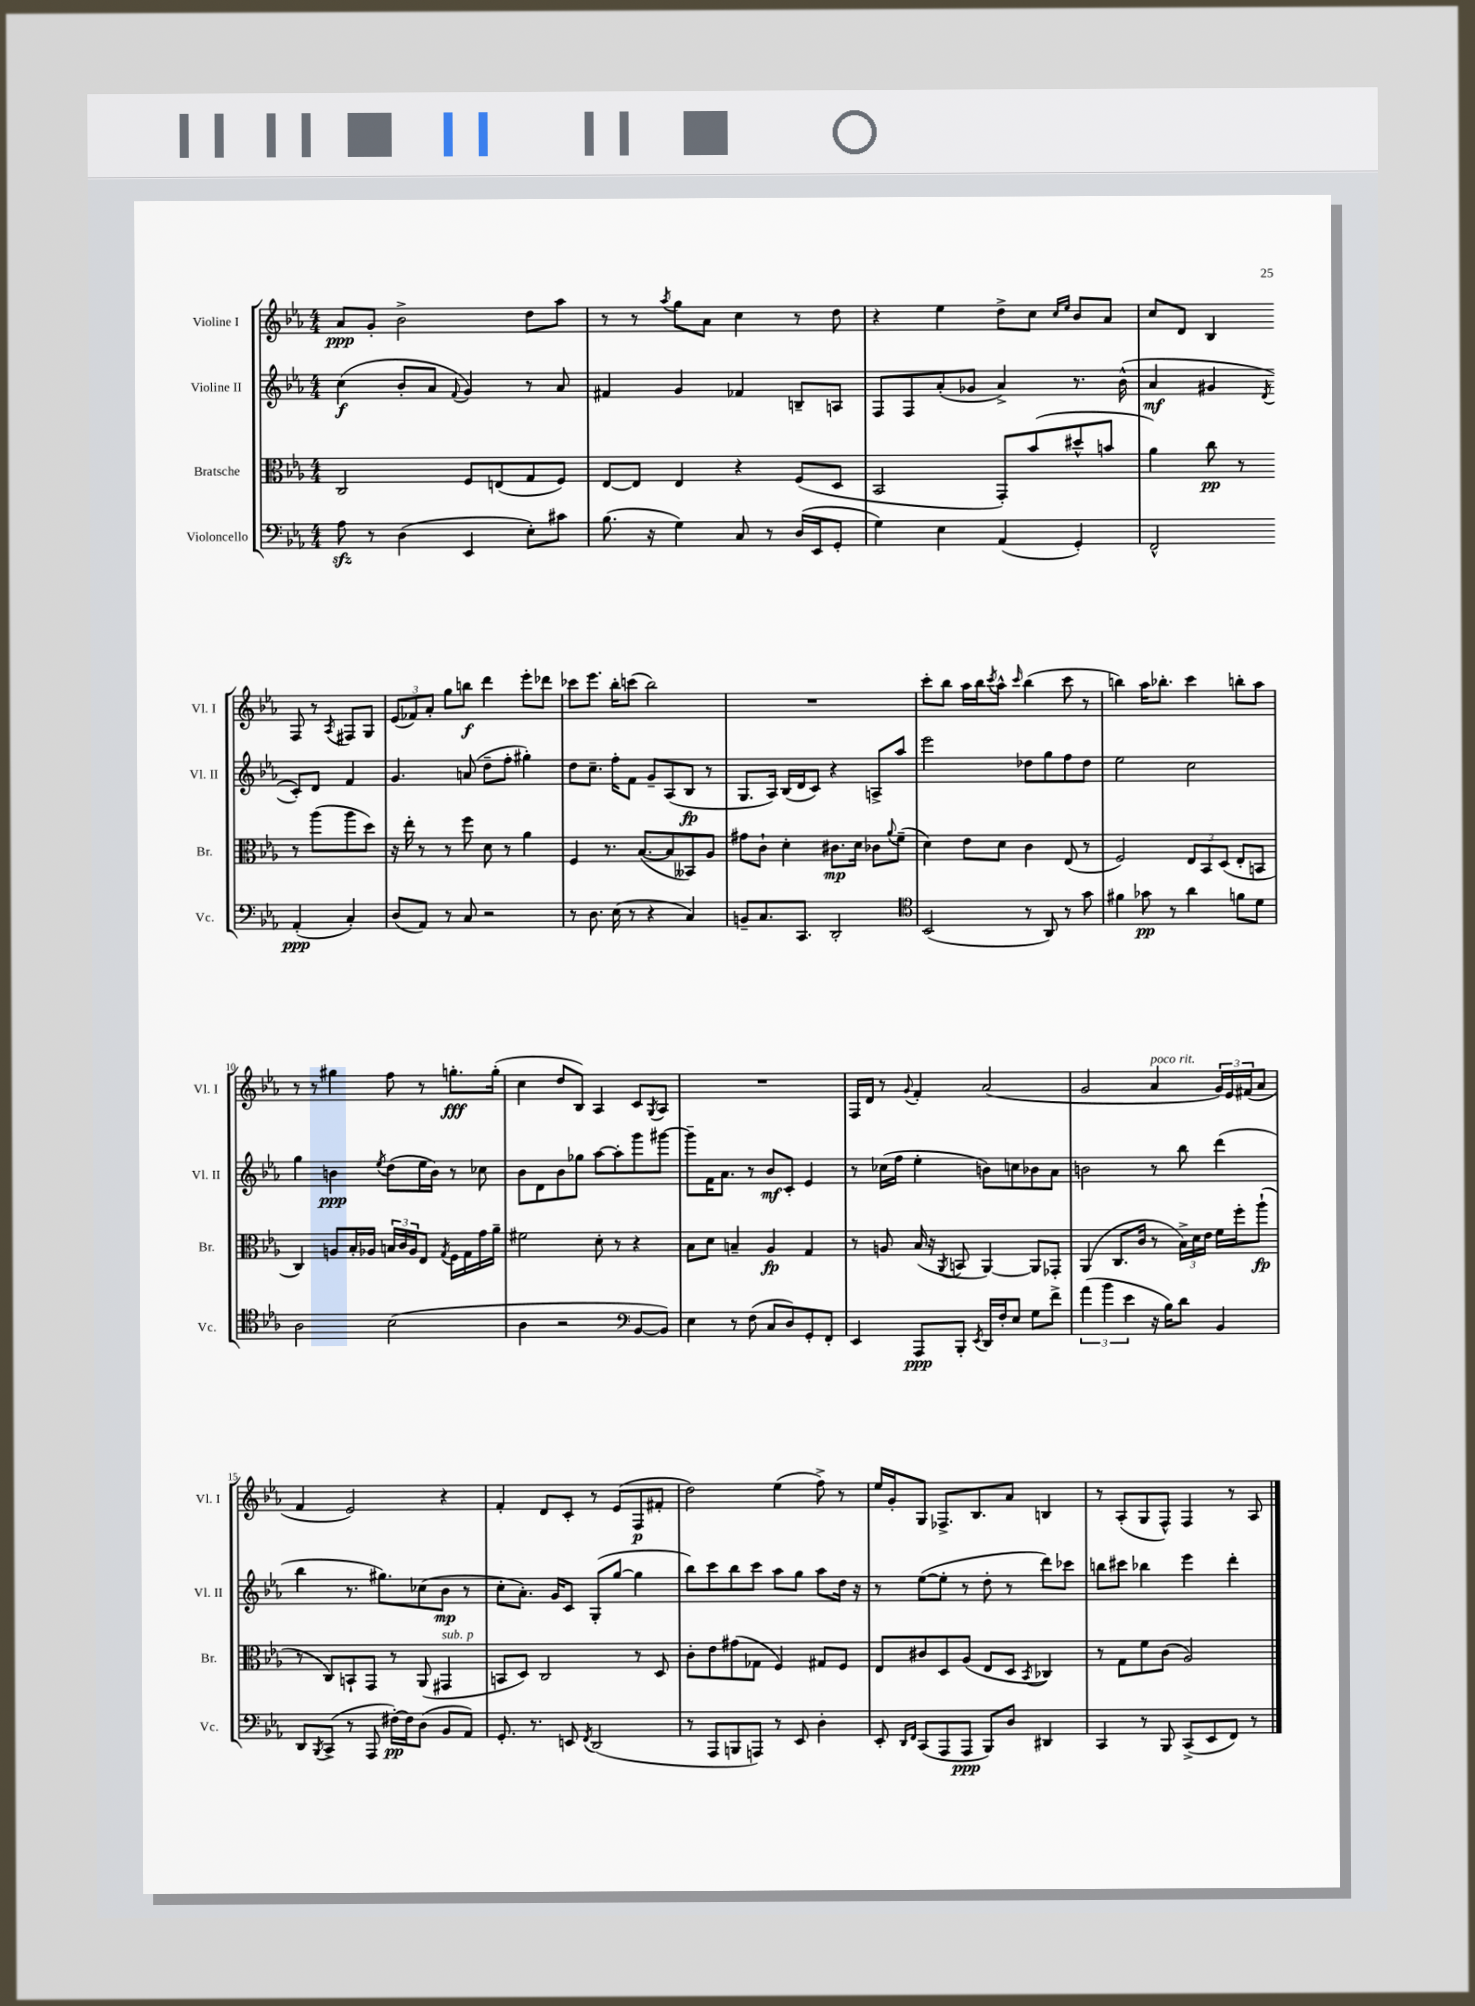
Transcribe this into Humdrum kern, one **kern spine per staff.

**kern	**dynam	**kern	**dynam	**kern	**dynam	**kern	**dynam
*part4	*part4	*part3	*part3	*part2	*part2	*part1	*part1
*staff4	*staff4	*staff3	*staff3	*staff2	*staff2	*staff1	*staff1
*I"Violoncello	*	*I"Bratsche	*	*I"Violine II	*	*I"Violine I	*
*I'Vc.	*	*I'Br.	*	*I'Vl. II	*	*I'Vl. I	*
*clefF4	*	*clefC3	*	*clefG2	*	*clefG2	*
*k[b-e-a-]	*	*k[b-e-a-]	*	*k[b-e-a-]	*	*k[b-e-a-]	*
*M4/4	*	*M4/4	*	*M4/4	*	*M4/4	*
=1	=1	=1	=1	=1	=1	=1	=1
8A-zz\	.	2C/	.	(4cc\	f	8a-/L	ppp
8r	.	.	.	.	.	8g'/J	.
(4D\	.	.	.	8b-'/L	.	2b-^\	.
.	.	.	.	8a-/J	.	.	.
.	.	.	.	8qqf/	.	.	.
4EE-/	.	8F/L	.	4g/)	.	.	.
.	.	(8En/	.	.	.	.	.
8E-'\L)	.	8G/	.	8r	.	8dd\L	.
8c#X\J	.	8F/J)	.	8a-/	.	8aa-\J	.
=2	=2	=2	=2	=2	=2	=2	=2
(8.B-\	.	[8E-/L	.	4f#X/	.	8r	.
.	.	8E-/J]	.	.	.	8r	.
16r	.	.	.	.	.	.	.
.	.	.	.	.	.	8qaa-/	.
4G\)	.	4E-/	.	4g/	.	8gg\L	.
.	.	.	.	.	.	8a-\J	.
8C/	.	4r	.	4f-X/	.	4cc\	.
8r	.	.	.	.	.	.	.
(16D/LL	.	(8F/L	.	8Bn~/L	.	8r	.
16EE-/J	.	.	.	.	.	.	.
8GG'/J	.	8D/J	.	8An/J	.	8dd\	.
=3	=3	=3	=3	=3	=3	=3	=3
4G\)	.	2BB-/	.	8F/L	.	4r	.
.	.	.	.	8F/	.	.	.
4E-\	.	.	.	(8a-'/	.	4ee-\	.
.	.	.	.	8g-X/J	.	.	.
(4AA-/	.	8GG'/L)	.	4a-^/)	.	8dd^\L	.
.	.	(8b-/	.	.	.	8cc\J	.
.	.	.	.	.	.	16qqcc/LL	.
.	.	.	.	.	.	16qqee-/JJ	.
4GG'/)	.	8dd#X^^/	.	8.r	.	8b-/L	.
.	.	8bn/J	.	.	.	8a-/J	.
.	.	.	.	(16b-^^\	.	.	.
=4	=4	=4	=4	=4	=4	=4	=4
2FF^^/	.	4a-\)	.	4a-/	mf	8cc/L	.
.	.	.	.	.	.	8d/J	.
.	.	8cc\	pp	4g#X/	.	4B-/	.
.	.	8r	.	.	.	.	.
.	.	.	.	8qd/	.	.	.
(4AA-'/	ppp	8r	.	8c'/L)	.	8F/	.
.	.	(8aa-\L	.	8d/J	.	8r	.
.	.	.	.	.	.	8qA-/	.
4C'/)	.	8aa-\	.	4f/	.	8F#X/L	.
.	.	8dd\J)	.	.	.	8G/J	.
!!LO:LB:g=z
=5	=5	=5	=5	=5	=5	=5	=5
(8D/L	.	16r	.	4.g/	.	(12e-/L	.
.	.	16ee-'\	.	.	.	.	.
.	.	.	.	.	.	12f-X/)	.
8AA-/J)	.	8r	.	.	.	.	.
.	.	.	.	.	.	12a-'/J	.
8r	.	8r	.	.	.	8gg\L	.
8C/	.	8ff\	.	(8an/	.	8bbn\J	f
2r	.	8d\	.	8dd~\L	.	4ddd\	.
.	.	8r	.	8ff'\J	.	.	.
.	.	4a-\	.	4gg#X'\)	.	8eee-'\L	.
.	.	.	.	.	.	8ddd-X\J	.
=6	=6	=6	=6	=6	=6	=6	=6
8r	.	4F/	.	8dd\L	.	8ccc-X\L	.
8.D\	.	.	.	8.cc~\J	.	8.eee-\J	.
.	.	8.r	.	.	.	.	.
(16E-\	.	.	.	16ff'\KL	.	16bb-'\KL	.
8r	.	.	.	8f\J	.	(8cccn\J	.
.	.	([8.B-/L	.	.	.	.	.
4r	.	.	.	8g~/L	.	2bb-\)	.
.	.	8B-/]	.	(8A-/	.	.	.
4C/)	.	8BB--X/)	.	8B-/J	fp	.	.
.	.	8A-/J	.	8r	.	.	.
=7	=7	=7	=7	=7	=7	=7	=7
8BBn~/L	.	8g#X\L	.	8.G/L	.	1r	.
8.C/	.	8c`\J	.	.	.	.	.
.	.	.	.	16A-/Jk)	.	.	.
.	.	4d'\	.	(16B-/LL	.	.	.
8.CC/J	.	.	.	16d/J	.	.	.
.	.	.	.	8c/J)	.	.	.
2DD'/	.	8.c#X\L	mp	4r	.	.	.
.	.	16d\Jk	.	.	.	.	.
.	.	8c-X\L	.	8An^/L	.	.	.
.	.	8qqa-/	.	.	.	.	.
.	.	(8f~\J	.	8aa-/J	.	.	.
=8	=8	=8	=8	=8	=8	=8	=8
*clefC4	*	*	*	*	*	*	*
(2BB-/	.	4d\)	.	2eee-\	.	8ccc'\L	.
.	.	.	.	.	.	8bb-\J	.
.	.	8e-\L	.	.	.	16aa-\LL	.
.	.	.	.	.	.	16bb-\J	.
.	.	.	.	.	.	8qccc/	.
.	.	8d\J	.	.	.	8aa-^^\J	.
.	.	.	.	.	.	16qqccc/	.
8r	.	4c\	.	8dd-X\L	.	(4bb-\	.
8AA-/)	.	.	.	8gg\	.	.	.
8r	.	(8E-/	.	8ff\	.	8ccc\	.
8g\	.	8r	.	8dd-\J	.	8r	.
=9	=9	=9	=9	=9	=9	=9	=9
4f#X\	.	2F/)	.	2ee-\	.	4bbn\)	.
8g-X\	pp	.	.	.	.	16aa-\KL	.
.	.	.	.	.	.	8.bb-X'\J	.
8r	.	.	.	.	.	.	.
4a-\	.	12E-/L	.	2cc\	.	4ccc\	.
.	.	12BB-/	.	.	.	.	.
.	.	(12D/J	.	.	.	.	.
8fn\L	.	8E-'/L	.	.	.	8bbn'\L	.
8d\J	.	8BBn/J	.	.	.	8aa-\J	.
!!LO:LB:g=z
=10	=10	=10	=10	=10	=10	=10	=10
2A-\	.	4C/)	.	4gg\	.	8r	.
.	.	.	.	.	.	8r	.
.	.	8An/L	.	4bn\	ppp	4gg#X\	.
.	.	16B-'/L	.	.	.	.	.
.	.	16A-X/JJ	.	.	.	.	.
.	.	.	.	8qee-/	.	.	.
(2B-\	.	24Bn/LL	.	(8dd\L	.	8ff\	.
.	.	24c/	.	.	.	.	.
.	.	24A-/J	.	.	.	.	.
.	.	8E-/J	.	16ee-\L	.	8r	.
.	.	.	.	16b\JJ)	.	.	.
.	.	8qG/	.	.	.	.	.
.	.	16F\LL	.	8r	.	8.ggn'\L	fff
.	.	16G\	.	.	.	.	.
.	.	16g\	.	8cc-X\	.	.	.
.	.	16a-~\JJ	.	.	.	(16gg'\Jk	.
=11	=11	=11	=11	=11	=11	=11	=11
4A-\	.	2f#X\	.	8b-\L	.	4cc\	.
.	.	.	.	8d\	.	.	.
2r	.	.	.	8b-\	.	8dd/L	.
.	.	.	.	8gg-X\J	.	8B-/J)	.
.	.	8d'\	.	[8aa-\L	.	4A-/	.
.	.	8r	.	8aa-'\]	.	.	.
*clefF4	*	*	*	*	*	*	*
[8BB-/L	.	4r	.	8ggg\	.	8c/L	.
.	.	.	.	.	.	8qG/	.
8BB-/J])	.	.	.	[8ggg#X\J	.	8A-/J	.
=12	=12	=12	=12	=12	=12	=12	=12
4E-\	.	8B-\L	.	8ggg#~\L]	.	1r	.
.	.	8d\J	.	16f\K	.	.	.
.	.	.	.	8.a-\J	.	.	.
8r	.	4Bn~/	.	.	.	.	.
(8F\	.	.	.	8r	.	.	.
8C/L	.	4A-/	fp	8b-/L	mf	.	.
8D/)	.	.	.	8c'/J	.	.	.
8GG'/	.	4G/	.	4e-/	.	.	.
8FF'/J	.	.	.	.	.	.	.
=13	=13	=13	=13	=13	=13	=13	=13
4EE-/	.	8r	.	8r	.	16F/LL	.
.	.	.	.	.	.	16d/JJ	.
.	.	8An/	.	(16cc-X\LL	.	8r	.
.	.	.	.	16ff\JJ	.	.	.
.	.	.	.	.	.	8qqg/	.
8AAA-/L	ppp	(16B-/	.	4ee-'\	.	4f'/	.
.	.	16r	.	.	.	.	.
.	.	8qAA-/	.	.	.	.	.
8BBB-'/J	.	8BBn/	.	.	.	.	.
8qEE-/	.	.	.	.	.	.	.
16DD/LL	.	[4AA-/)	.	8bn\L)	.	(2a-/	.
16F'/J	.	.	.	.	.	.	.
8E-/J	.	.	.	8ccn\	.	.	.
8G\L	.	8AA-/L]	.	8b-X\	.	.	.
8f^\J	.	8GG-X'/J	.	8a-\J	.	.	.
=14	=14	=14	=14	=14	=14	=14	=14
(6a-\	.	(4AA-/	.	2bn\	.	2g/	.
6b-\	.	.	.	.	.	.	.
.	.	8.C/L	.	.	.	.	.
6e-\	.	.	.	.	.	.	.
.	.	16c/Jk	.	.	.	.	.
!	!	!	!	!	!	!LO:TX:a:i:t=poco rit.	!
16r	.	8r	.	8r	.	4a-/	.
16B-\KL)	.	.	.	.	.	.	.
8d\J	.	24B-^\LL)	.	8bb-\	.	.	.
.	.	24d\	.	.	.	.	.
.	.	24e-\JJ	.	.	.	.	.
4BB-/	.	16f\LL	.	(4ddd\	.	24g/LL)	.
.	.	.	.	.	.	24e-/	.
.	.	16ff'\J	.	.	.	.	.
.	.	.	.	.	.	(24f#X/J	.
.	.	(8aa-`\J	fp	.	.	8a-/J	.
!!LO:LB:g=z
=15	=15	=15	=15	=15	=15	=15	=15
8DD/L	.	8r	.	4bb-\	.	4f/	.
8qBBB-/	.	.	.	.	.	.	.
(8CC^/J	.	8C/L)	.	.	.	.	.
8r	.	8BBn`/	.	8.r	.	2e-/)	.
8AAA-/	.	8GG/J	.	.	.	.	.
.	.	.	.	8.gg#X\L)	.	.	.
[16F#X'\LL)	pp	8r	.	.	.	.	.
16F#\J]	.	.	.	.	.	.	.
(8D\J	.	(8AA-/	.	(8cc-X\	.	.	.
!	!	!LO:TX:a:i:t=sub. p	!	!	!	!	!
8BB-/L	.	4GG#X/	.	8b-\J	mp	4r	.
8AA-/J)	.	.	.	8r	.	.	.
=16	=16	=16	=16	=16	=16	=16	=16
8.GG'/	.	8BBn/L	.	8cc'\L	.	4f'/	.
.	.	8D/J)	.	8.a-'\J)	.	.	.
8.r	.	.	.	.	.	.	.
.	.	2C/	.	.	.	8d/L	.
.	.	.	.	16g/KL	.	.	.
8EEn/	.	.	.	8c/J	.	8c'/J	.
8qFF/	.	.	.	.	.	.	.
(2DD/	.	.	.	(8G'/L	.	8r	.
.	.	.	.	[8gg/J	.	(8e-/L	.
.	.	8r	.	4gg\]	.	8F/	p
.	.	8D/	.	.	.	8f#X'/J	.
=17	=17	=17	=17	=17	=17	=17	=17
8r	.	8c'\L	.	8bb-\L)	.	2dd\)	.
8AAA-/L	.	8e-\	.	8ccc\	.	.	.
8BBBn/	.	(8g#X\	.	8bb-\	.	.	.
8AAAn/J)	.	8G-X\J	.	8ccc\J	.	.	.
8r	.	4F/)	.	8aa-\L	.	(4ee-\	.
8EE-/	.	.	.	8gg\J	.	.	.
4D'\	.	8G#X/L	.	8aa-\L	.	8ff^\)	.
.	.	8F/J	.	16dd\Jk	.	8r	.
.	.	.	.	16r	.	.	.
=18	=18	=18	=18	=18	=18	=18	=18
8EE-'/	.	8E-/L	.	8r	.	16ee-/LL	.
.	.	.	.	.	.	16g'/J	.
16qqDD/LL	.	.	.	.	.	.	.
16qqFF/JJ	.	.	.	.	.	.	.
(8CC/L	.	8c#X/	.	([8ee-\L	.	8G/J	.
8AAA-/	.	8D/	.	8ee-'\J]	.	8.F-X^/L	.
8AAA-/J	ppp	(8A-/J	.	8r	.	.	.
.	.	.	.	.	.	8.B-/	.
8BBB-/L)	.	8E-/L	.	8dd'\	.	.	.
8D/J	.	8D/J	.	8r	.	8a-/J	.
.	.	8qBB-/	.	.	.	.	.
4DD#X/	.	4C-X/)	.	8ddd\L)	.	4Bn/	.
.	.	.	.	8ccc-X\J	.	.	.
=19	=19	=19	=19	=19	=19	=19	=19
4CC/	.	8r	.	8bbn\L	.	8r	.
.	.	8G\L	.	8ccc#X\J	.	(8A-'/L	.
8r	.	8f\	.	4bb-X\	.	8G/	.
8BBB-/	.	(8c\J	.	.	.	8F^^/J)	.
(8CC^/L	.	2A-/)	.	4eee-\	.	4F/	.
8EE-/	.	.	.	.	.	.	.
8FF/J)	.	.	.	4ddd'\	.	8r	.
8r	.	.	.	.	.	8A-/	.
==	==	==	==	==	==	==	==
*-	*-	*-	*-	*-	*-	*-	*-
